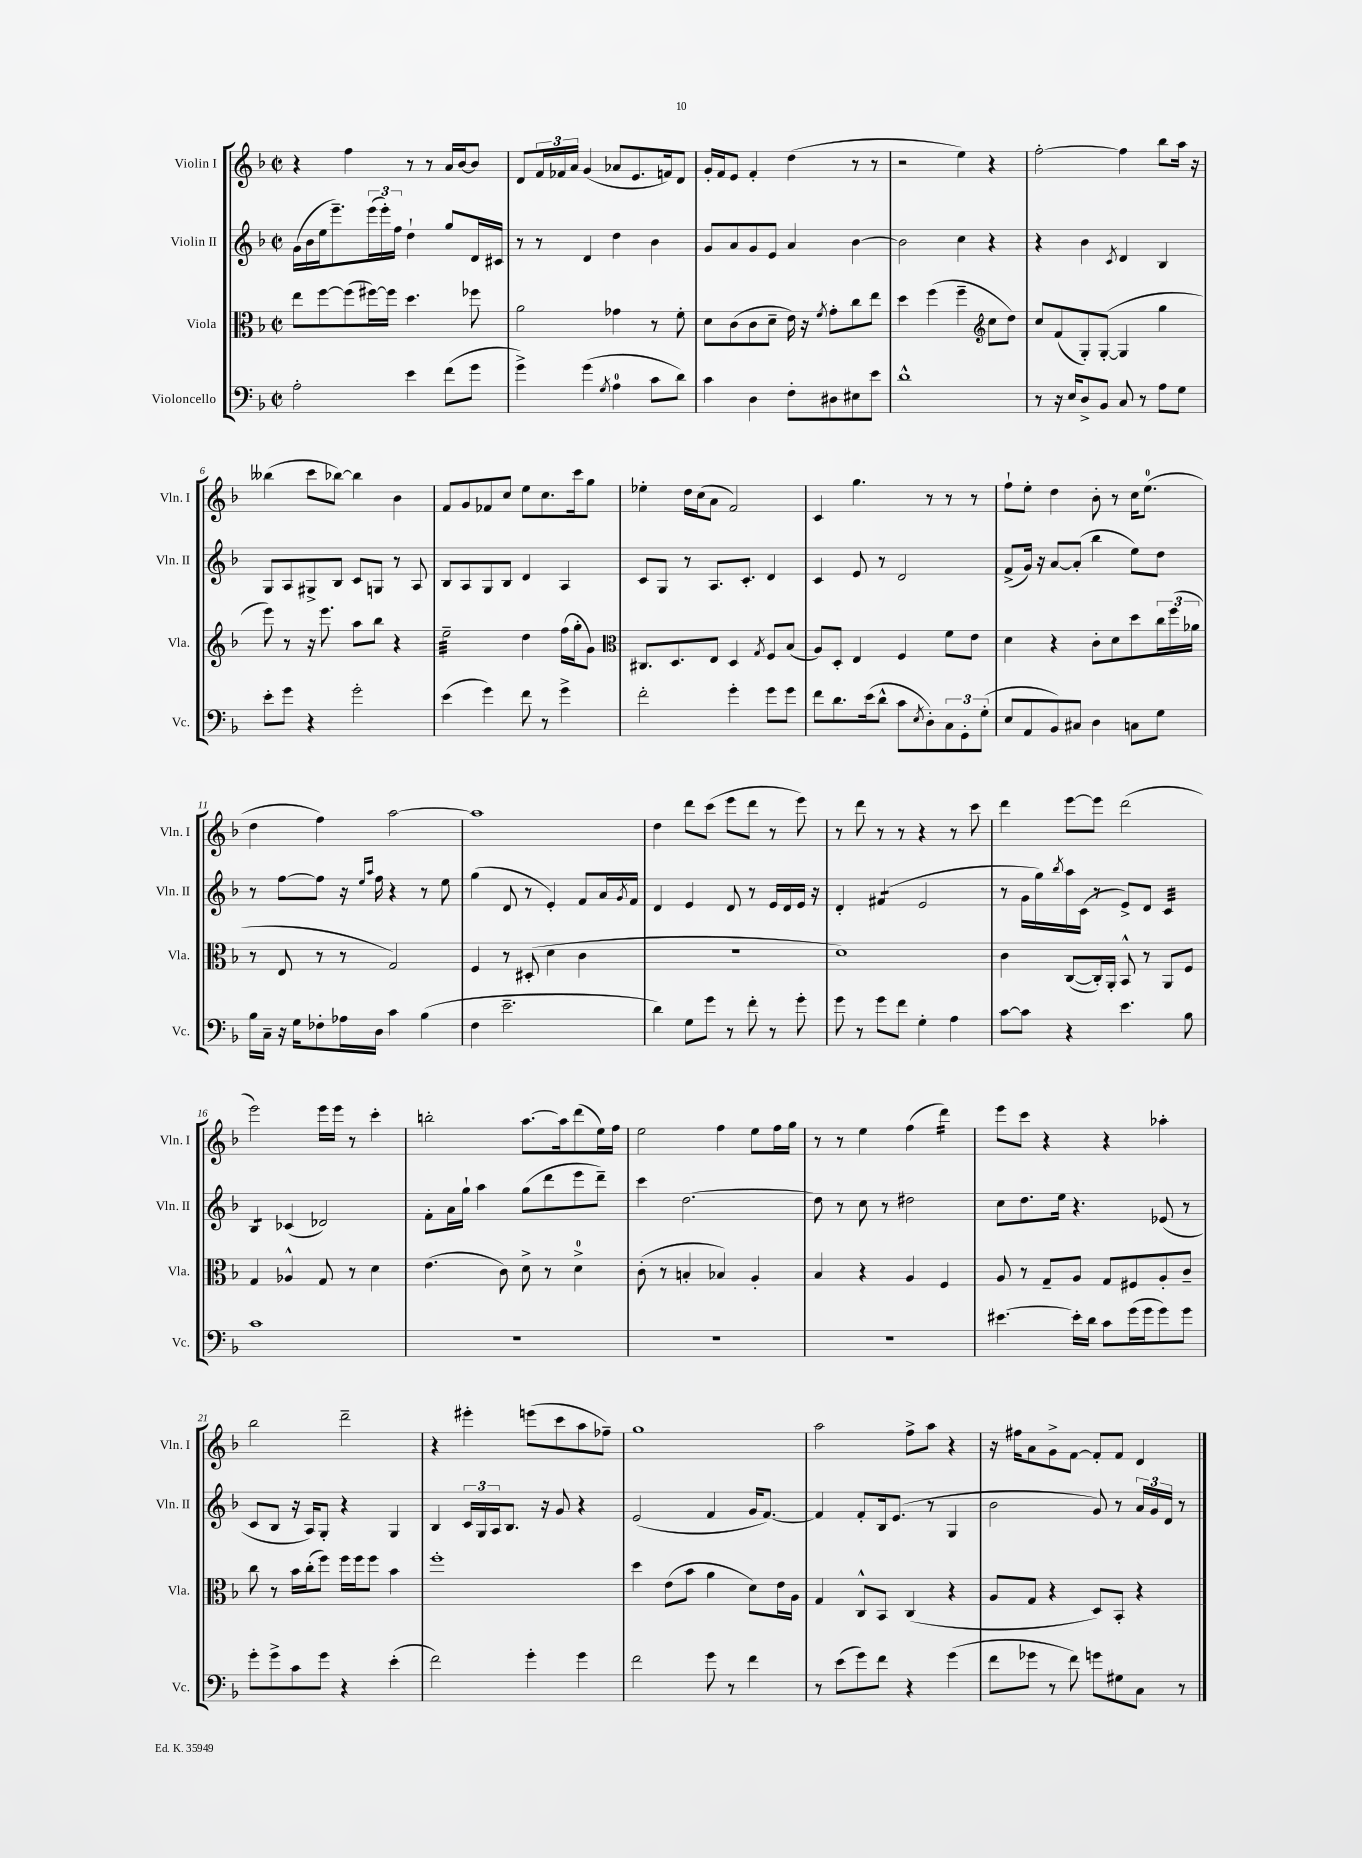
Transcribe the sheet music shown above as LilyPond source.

<<
\new StaffGroup <<
\new Staff = "s0" \with { instrumentName = "Violin I" shortInstrumentName = "Vln. I" } {
    \clef treble \key f \major \defaultTimeSignature \time 2/2
    r4 f''4 r8 r8 a'16 bes'16~ bes'8 |
    d'8 \tuplet 3/2 { f'16 fes'16 a'16 } g'4( aes'8 e'8. f'16) d'8 |
    g'16-. f'16 e'8 f'4-. d''4( r8 r8 |
    r2 e''4) r4 |
    f''2~-. f''4 bes''8 a''16 r16 |
    beses''4( c'''8 bes''8~) bes''4 bes'4 |
    f'8 g'8 fes'8 c''8 e''8 c''8. c'''16 g''8 |
    ees''4-. d''16 c''16( a'8 f'2) |
    c'4 g''4. r8 r8 r8 |
    f''8-! e''8-. d''4 bes'8-. r8 c''16 e''8.-0( |
    d''4 f''4) a''2~ |
    a''1 |
    d''4 d'''8 c'''8( e'''8 d'''8 r8 e'''8) |
    r8 d'''8 r8 r8 r4 r8 c'''8 |
    d'''4 e'''8~ e'''8 d'''2( |
    e'''2) e'''16 e'''16 r8 c'''4-. |
    b''2-. a''8.~ a''16 d'''8( e''16) f''16 |
    e''2 f''4 e''8 f''16 g''16 |
    r8 r8 e''4 f''4( d'''4:16) |
    e'''8 c'''8 r4 r4 aes''4-. |
    bes''2 d'''2-- |
    r4 eis'''4-. e'''8( c'''8 a''8 fes''8--) |
    g''1 |
    a''2 f''8-> a''8 r4 |
    r16 fis''16 a'8 g'8-> f'8~ f'8-. f'8 d'4 \bar "|." |
}
\new Staff = "s1" \with { instrumentName = "Violin II" shortInstrumentName = "Vln. II" } {
    \clef treble \key f \major \defaultTimeSignature \time 2/2
    g'16( bes'16 e''16 e'''8.--) \tuplet 3/2 { e'''16( e'''16-.) f''16 } d''4-! g''8 d'16 cis'16 |
    r8 r8 d'4 d''4 bes'4 |
    g'8 a'8 g'8 e'8 a'4 bes'4~ |
    bes'2 c''4 r4 |
    r4 bes'4 \acciaccatura { c'8 } d'4 bes4 |
    g8 a8 gis8-> bes8 c'8 g8 r8 a8 |
    bes8 a8 g8 bes8 d'4 a4 |
    c'8 g8 r8 a8. c'8.-. d'4 |
    c'4 e'8 r8 d'2 |
    f'8->( g'16) r16 a'8~ a'8-.( bes''4 e''8) d''8 |
    r8 f''8~ f''8 r16 \grace { e''16 a''16 } f''16 r4 r8 e''8 |
    g''4( d'8 r8 e'4-.) f'8 a'16 \acciaccatura { g'8 } f'16 |
    d'4 e'4 d'8 r8 e'16 d'16 e'16 r16 |
    d'4-. fis'4:8( e'2 |
    r8 g'16 g''16) \acciaccatura { bes''8 } a''16 c'16( r8 e'8->) d'8 c'4:32 |
    bes4:8 ces'4( des'2) |
    f'8-. a'16 g''16-! a''4 g''8( d'''8 e'''8 d'''8--) |
    c'''4 d''2.~ |
    d''8 r8 c''8 r8 dis''2 |
    c''8 d''8. e''16 r4. ees'8( r8 |
    c'8 bes8 r16 a16) g8-. r4 g4 |
    bes4 \tuplet 3/2 { c'16 g16 a16 } bes8. r16 g'8 r4 |
    e'2( f'4 g'16 f'8.~) |
    f'4 f'8-. bes16 e'8.( r8 g4 |
    bes'2 g'8) r8 \tuplet 3/2 { a'16 g'16 d'16 } r8 \bar "|." |
}
\new Staff = "s2" \with { instrumentName = "Viola" shortInstrumentName = "Vla." } {
    \clef alto \key f \major \defaultTimeSignature \time 2/2
    e''8 f''8~ f''8( fis''16~) fis''16 d''4. fes''8 |
    a'2 ges'4 r8 f'8-. |
    d'8 c'8( c'8 d'8-- e'16) r16 \acciaccatura { f'8 } g'8-. c''8 e''8 |
    d''4 f''4( f''4-- \clef treble c''8 d''8) |
    c''8 f'8( g8-.) g8~-.( g4 g''4 |
    e'''8) r8 r16 e'''8. a''8 bes''8 r4 |
    e''2:32-- d''4 f''16( g''16-. g'8) |
    \clef alto cis8. d8. e8 d4 \acciaccatura { g8 } f8 bes8( |
    a8) d8-. e4 f4 f'8 e'8 |
    d'4 r4 c'8-. d'8 d''8 \tuplet 3/2 { c''16 f''16( aes'16 } |
    r8 e8 r8 r8 g2) |
    f4 r8 dis8-.( d'4 c'4 |
    R1 |
    d'1) |
    c'4 c8~( c16-.) a,16-. bes,8-^ r8 a,8 f8 |
    g4 aes4-^ g8 r8 d'4 |
    e'4.( c'8) d'8-> r8 d'4-0-> |
    c'8-.( r8 b4-. bes4) a4-. |
    bes4 r4 a4 f4 |
    a8 r8 g8-- a8 g8 fis8 a8-. c'8-- |
    c''8 r8 bes'16 c''16-.( f''8) f''16 f''16 f''8 bes'4 |
    f''1-. |
    d''4 e'8( bes'8 a'4 d'8) e'16 a16 |
    g4 c8-^ bes,8 c4( r4 |
    a8 g8 r4 d8) bes,8-. r4 \bar "|." |
}
\new Staff = "s3" \with { instrumentName = "Violoncello" shortInstrumentName = "Vc." } {
    \clef bass \key f \major \defaultTimeSignature \time 2/2
    a2-. e'4 f'8( g'8 |
    g'4->) g'4( \acciaccatura { g8 } a4-0 c'8 d'8) |
    c'4 d4 f8-. dis8 eis8 e'8 |
    d'1-^ |
    r8 r16 e16 d8-> bes,8 c8 r8 a8 g8 |
    e'8-. g'8 r4 g'2-. |
    e'4( g'4) f'8 r8 g'4-> |
    f'2-. g'4-. g'8 g'8 |
    f'8 d'8. e'16( d'8-^ c'8 \acciaccatura { e8 } d8-.) \tuplet 3/2 { c8 g,8-. g8-.( } |
    e8 a,8 bes,8) cis8 d4 c8 g8 |
    bes16 c16-- r16 g16 fes8-. aes16 d16 c'4 bes4( |
    f4 e'2.-- |
    d'4) g8 g'8 r8 f'8-. r8 g'8-. |
    g'8 r8 g'8 f'8 g4-. a4 |
    c'8~ c'8 r4 e'4. bes8 |
    c'1 |
    R1 |
    R1 |
    R1 |
    eis'4.~ eis'16-. d'16 c'8 g'16( g'16 g'8) g'8 |
    g'8-. g'8-> c'8 g'8 r4 e'4-.( |
    f'2) g'4-. g'4 |
    f'2 g'8 r8 f'4 |
    r8 e'8( g'8) f'8 r4 g'4( |
    f'8 ges'8 r8 f'8) g'8 gis8 c8 r8 \bar "|." |
}
>>
>>
